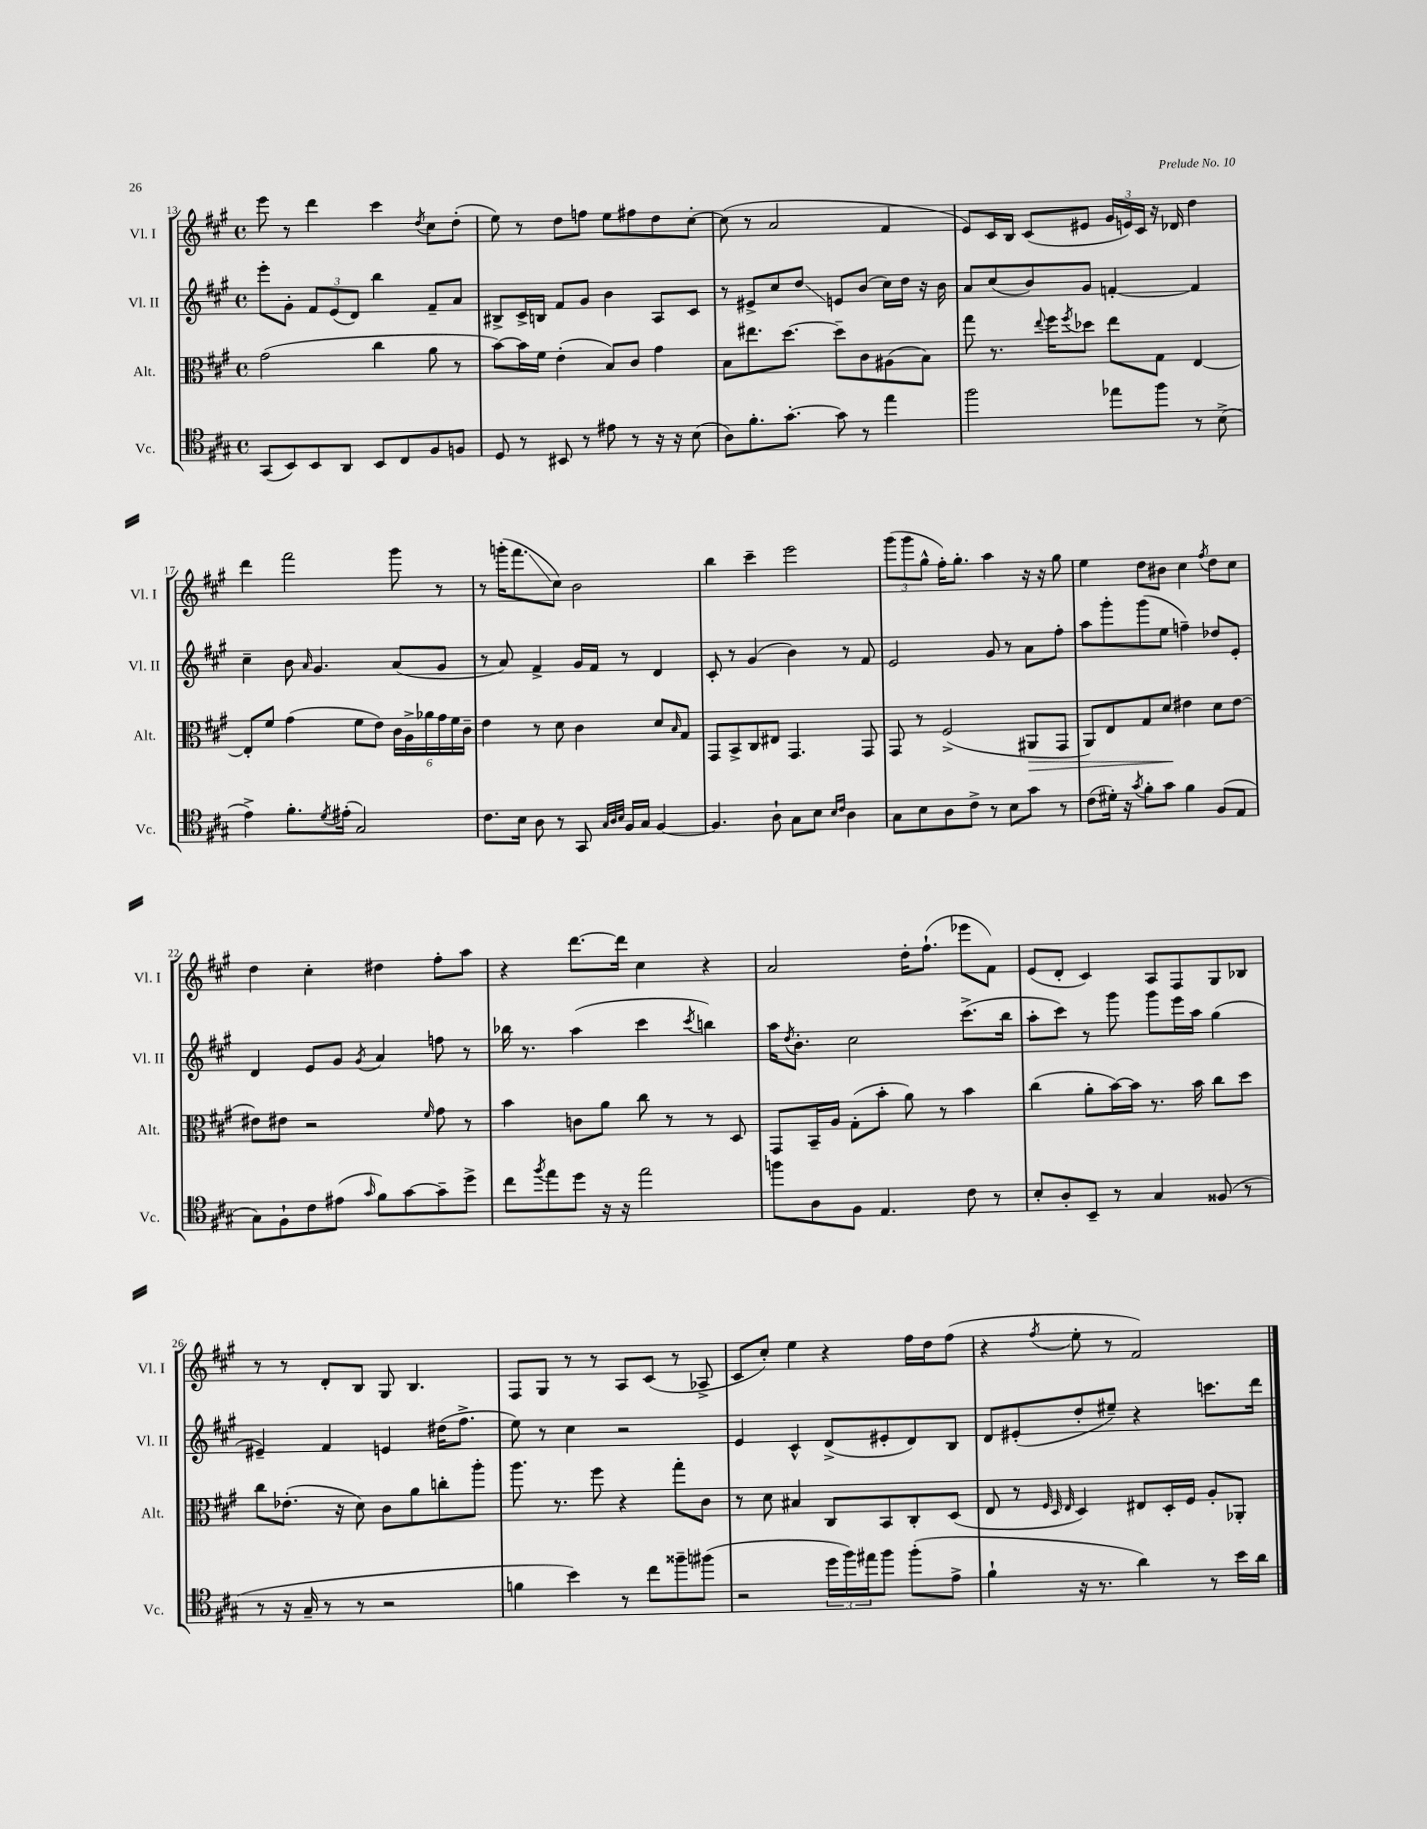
<<
\new StaffGroup <<
\new Staff = "s0" \with { instrumentName = "Vl. I" shortInstrumentName = "Vl. I" } {
    \clef treble \key a \major \defaultTimeSignature \time 4/4
    e'''8 r8 d'''4 cis'''4 \acciaccatura { d''8 } cis''8 d''8-.( |
    e''8) r8 d''8 f''8 e''8 fis''8 d''8 cis''8~-. |
    cis''8( r8 a'2 fis'4 |
    e'8) cis'16 b16 cis'8( eis'8 \tuplet 3/2 { gis'16 e'16) cis'16 } r16 des'16 d''4 |
    d'''4 fis'''2 gis'''8 r8 |
    r8 g'''16-.( fis'''8.\glissando cis''8) b'2 |
    b''4 cis'''4-- e'''2 |
    \tuplet 3/2 { gis'''8( gis'''8 gis''8-^ } fis''16-.) gis''8.-. a''4 r16 r16 gis''8 |
    e''4 d''8 bis'8 cis''4 \acciaccatura { fis''8 } d''8 cis''8 |
    d''4 cis''4-. dis''4 fis''8-. a''8 |
    r4 d'''8.~ d'''16 cis''4 r4 |
    a'2 d''16-. fis''8.-!( ees'''8 fis'8) |
    e'8( d'8-. cis'4) a8 fis8 gis8 bes8 |
    r8 r8 d'8-. b8 gis8 b4. |
    fis8 gis8 r8 r8 a8 cis'8( r8 aes8-> |
    cis'8 cis''8-.) e''4 r4 fis''16 d''16 fis''8( |
    r4 \acciaccatura { fis''8 } e''8-. r8 fis'2) \bar "|." |
}
\new Staff = "s1" \with { instrumentName = "Vl. II" shortInstrumentName = "Vl. II" } {
    \clef treble \key a \major \defaultTimeSignature \time 4/4
    e'''8-. gis'8-. \tuplet 3/2 { fis'8 e'8( d'8) } b''4 fis'8-- a'8 |
    bis8-> cis'16-> b16 fis'8 gis'8 b'4 a8 cis'8 |
    r8 eis'8-> cis''8 d''8\glissando e'8 b'8( cis''16) d''16 r16 b'16 |
    a'8 cis''8( b'8) gis'8 f'4~-. f'4 |
    cis''4-- b'8 \grace { a'16 } gis'4. a'8( gis'8 |
    r8 a'8) fis'4-> gis'16 fis'16 r8 d'4 |
    cis'8-. r8 gis'4( b'4) r8 fis'8 |
    e'2 gis'8 r8 a'8 fis''8-. |
    a''8 gis'''8-. gis'''8( e''8 f''4--) des''8 e'8-. |
    d'4 e'8 gis'8 \acciaccatura { gis'8 } a'4 f''8 r8 |
    bes''16 r8. a''4( cis'''4 \acciaccatura { cis'''8 } b''4) |
    a''16 \acciaccatura { d''8 } b'8.-. cis''2 cis'''8.->( b''16 |
    a''8-. cis'''8) r8 gis'''8 gis'''8 e'''16 a''16 gis''4( |
    eis'4--) fis'4 e'4 dis''16( fis''8.-> |
    e''8) r8 cis''4 r2 |
    e'4 cis'4-^ d'8->( eis'8-. d'8) b8 |
    d'8 eis'8-.( d''8-. eis''8--) r4 c'''8. d'''16 \bar "|." |
}
\new Staff = "s2" \with { instrumentName = "Alt." shortInstrumentName = "Alt." } {
    \clef alto \key a \major \defaultTimeSignature \time 4/4
    gis'2( cis''4 a'8 r8 |
    b'8~) b'16 fis'16 e'4-.( b8) cis'8 gis'4 |
    b8 eis''8. d''8.~ d''8-- cis'8 ais8( b8) |
    gis''8 r8. \appoggiatura { e''8 } fis''16 \acciaccatura { fis''8 } des''8 e''8 gis8 e4~ |
    e8-. fis'8 gis'4( fis'8 e'8) \tuplet 6/4 { cis'16 a16-> aes'16 gis'16 fis'16 cis'16-- } |
    e'4 r8 d'8 cis'4 d'8 \grace { b16 } gis8 |
    gis,8 b,8-> cis8 eis8 gis,4. gis,8 |
    gis,8 r8 fis2->( ais,8\> gis,8 |
    a,8) e8 gis8 d'8\! eis'4 d'8 eis'8~ |
    eis'8 eis'8 r2 \grace { fis'16 } gis'8 r8 |
    b'4 c'8 a'8 cis''8 r8 r8 d8 |
    gis,8 b,16-- a16 gis8-.( b'8-. a'8) r8 b'4 |
    cis''4( a'8-. b'16~) b'16 r8. b'16 cis''8 d''8 |
    cis''8 ees'8.-.( r16 d'8) cis'8 a'8 c''8-. a''8-. |
    a''8. r8. fis''8 r4 gis''8-. cis'8 |
    r8 d'8 bis4 cis8 b,8 cis8-. d8( |
    e8 r8 \grace { fis32 d32 e32 } d4) eis8 d16-. fis16 a8-. aes,8-. \bar "|." |
}
\new Staff = "s3" \with { instrumentName = "Vc." shortInstrumentName = "Vc." } {
    \clef tenor \key a \major \defaultTimeSignature \time 4/4
    gis,8( b,8) b,8 a,8 b,8 cis8 fis8 f8 |
    d8 r8 bis,8 r8 eis'8 r8 r16 r16 b8( |
    a8) fis'8.-. gis'8.~-. gis'8 r8 e''4 |
    fis''2 ees''8 fis''8 r8 b8->( |
    e'4->) fis'8.-. \acciaccatura { d'8 } eis'16-.( gis2) |
    cis'8. b16 a8 r8 gis,8 \grace { gis32 a32 b32 } fis16 gis16 fis4~ |
    fis4. a8-! gis8 b8 \grace { b16 cis'16 } a4 |
    gis8 b8 a8 cis'8-> r8 b8 gis'8 r8 |
    cis'8( dis'16-.) r16 \acciaccatura { gis'8 } fis'8-. gis'8 fis'4 fis8( e8 |
    gis8) fis8-! cis'8 eis'8( \grace { gis'16 } fis'8) gis'8~ gis'8-- d''8-> |
    cis''8 \acciaccatura { fis''8 } e''8 d''8 r16 r16 e''2 |
    f''8 a8 fis8 e4. cis'8 r8 |
    b8-. a8-. b,8-- r8 gis4 fisis8( r8 |
    r8 r16 gis16-- r8 r8 r2 |
    f'4 b'4) r8 cis''8 fisis''8-- fis''8( |
    r2 \tuplet 3/2 { d''16 fis''16) eis''16 } fis''8 fis''8-.( e'8-> |
    fis'4-! r16 r8. a'4) r8 b'16 a'16 \bar "|." |
}
>>
>>
\layout { \context { \Score currentBarNumber = #13 } }
